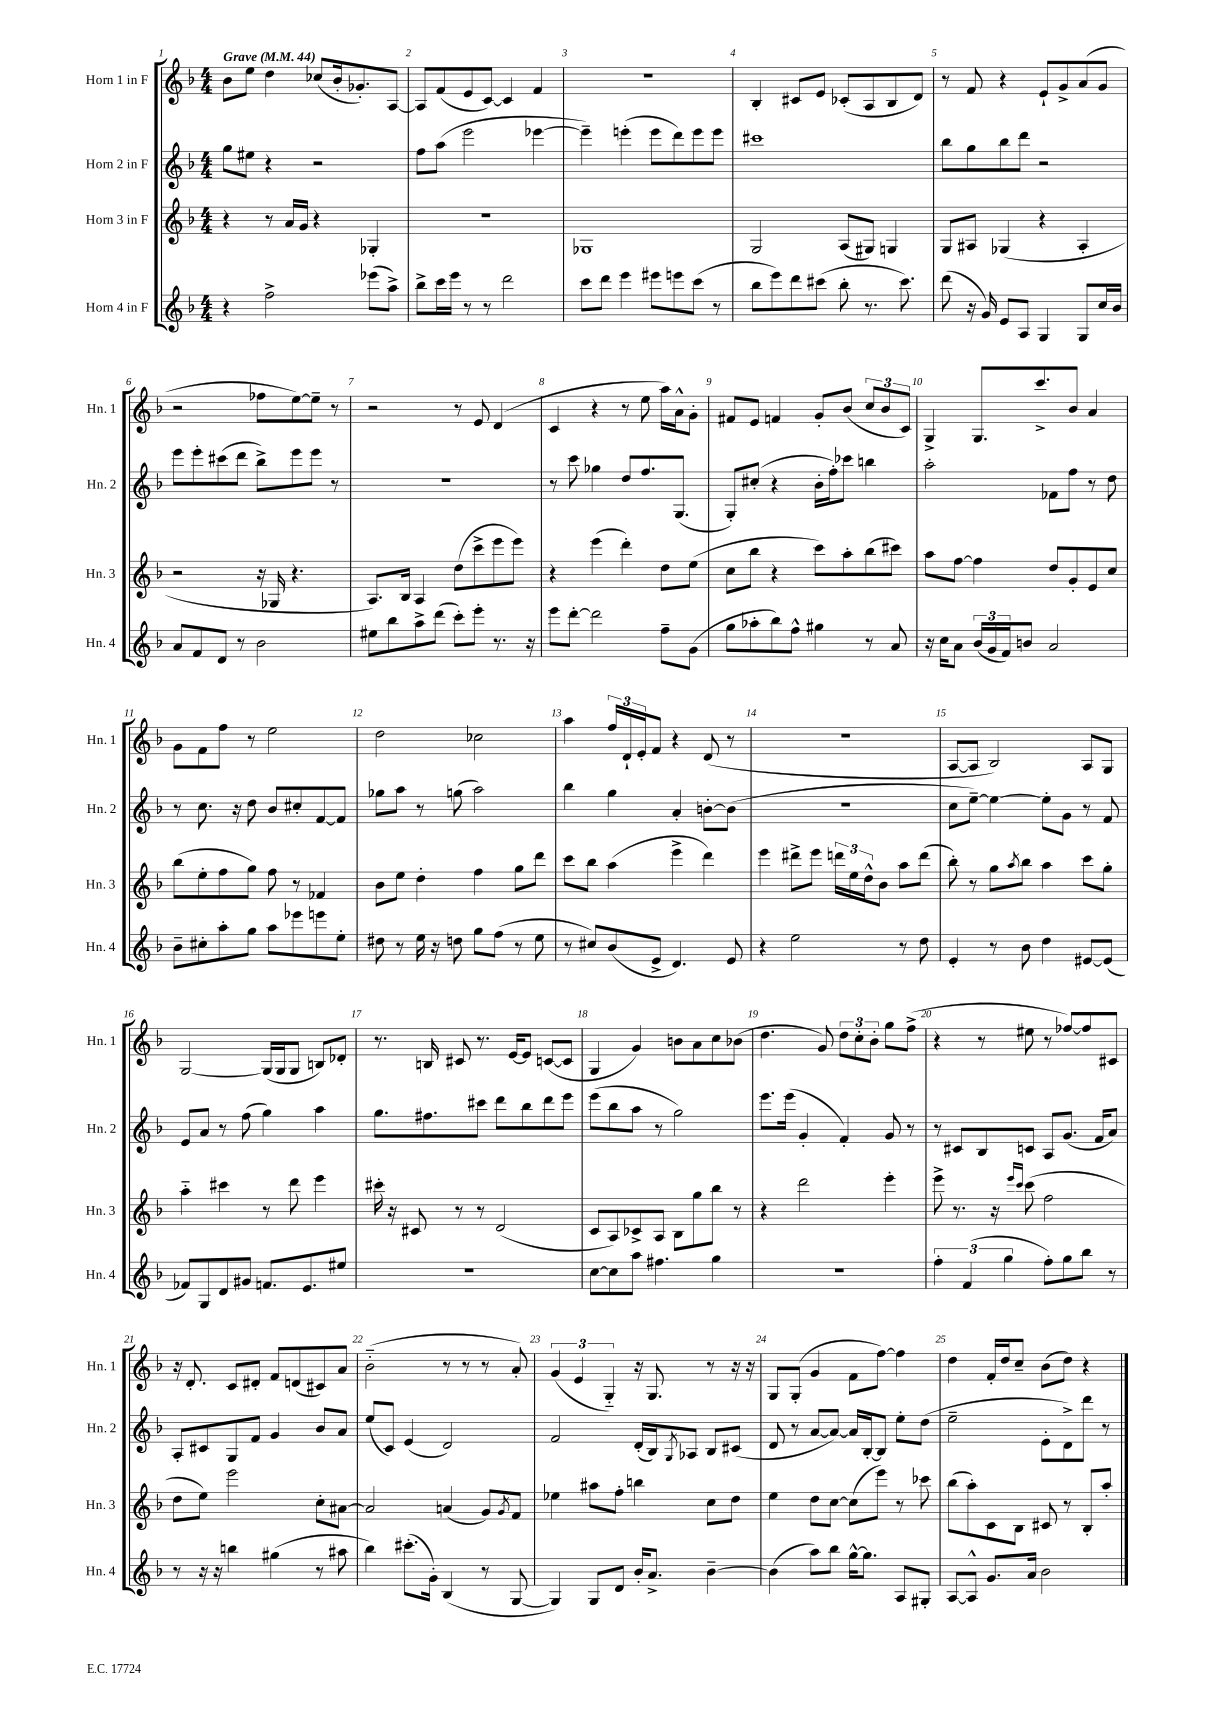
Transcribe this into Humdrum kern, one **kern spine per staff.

**kern	**kern	**kern	**kern
*staff4	*staff3	*staff2	*staff1
*clefG2	*clefG2	*clefG2	*clefG2
*k[b-]	*k[b-]	*k[b-]	*k[b-]
*M4/4	*M4/4	*M4/4	*M4/4
*MM44	*MM44	*MM44	*MM44
4r	4r	8gg\L	8b-\L
.	.	8ee#\J	8ee\J
2ff^\	8r	4r	4dd\
.	16a/LL	.	.
.	16g/JJ	.	.
.	4r	2r	(8cc-/L
.	.	.	16b-'/k
.	.	.	8.g-'/)
(8eee-\L	4G-'/	.	.
8aa^\J)	.	.	[8A/J
=	=	=	=
8bb-^\L	1r	8ff\L	8A/]L
16ccc\L	.	(8aa\J	(8f/
16eee\JJ	.	.	.
8r	.	2eee\	8e/
8r	.	.	[8c/J)
2ddd\	.	.	4c/]
.	.	[4eee-\	4f/
=	=	=	=
8ccc\L	1G-	4eee-~\])	1r
8ddd\J	.	.	.
4eee\	.	(4eee'\	.
8eee#\L	.	8eee\L	.
8eee\	.	8ddd\)	.
(8ccc\J	.	8eee\	.
8r	.	8eee\J	.
=	=	=	=
8bb-\L	2G/	1ccc#	4B-'/
8eee\)	.	.	.
8ddd\	.	.	8c#/L
(8ccc#\J	.	.	8e/J
8bb-'\	(8A/L	.	(8c-'/L
8.r	8G#/J)	.	8A/
.	4G/	.	8B-/
8.ccc#\)	.	.	.
.	.	.	8d/J)
=	=	=	=
(8ddd\	8G/L	8bb-\L	8r
16r	8A#/J	8gg\	8f/
16g/)	.	.	.
8e/L	(4G-/	8bb-\	4r
8A/J	.	8ddd\J	.
4G/	4r	2r	8e`/L
.	.	.	8g^/
8G/L	4A#'/	.	(8a/
16cc/L	.	.	8g/J
16b-/JJ	.	.	.
=	=	=	=
8a/L	2r	8eee\L	2r
8f/	.	8eee'\	.
8d/J	.	(8ccc#\	.
8r	.	8ddd\J	.
2b-\	16r	8bb-^\L)	8ff-\L
.	16G-/	.	.
.	4.r	8eee\	[8ee\)
.	.	8eee\J	8ee~\]J
.	.	8r	8r
=	=	=	=
8ee#\L	8.A/L)	1r	2r
8bb-\	.	.	.
.	16B-/Jk	.	.
8aa^\	4A/	.	.
(8ddd\J	.	.	.
8ccc'\L)	(8dd\L	.	8r
8eee'\J	8ccc^\	.	8e/
8.r	8eee\	.	(4d/
.	8eee\J)	.	.
16r	.	.	.
=	=	=	=
8eee\L	4r	8r	4c/
[8ddd'\J	.	8ccc\	.
2ddd\]	(4eee\	4gg-\	4r
.	4ddd'\)	8dd/L	8r
.	.	8.ff/	8ee\
8ff~\L	8dd\L	.	16aa\LL)
.	.	(8.G/J	16a^^\J
(8g\J	(8ee\J	.	8g'\J
=	=	=	=
8gg\L	8cc\L	8G'/L)	8f#/L
8aa-'\	8bb-\J	(8cc#'/J	8e/J
8bb-\)	4r	4r	4f/
8ff^^\J	.	.	.
4gg#\	8ccc\L)	16b-'\LL	8g'/L
.	.	16ff'\J)	.
.	8aa'\	8ccc-\J	(8b-/J
8r	(8bb-\	4bb\	12cc/L
.	.	.	12b-/
8a/	8ccc#\J)	.	.
.	.	.	12c/J)
=	=	=	=
16r	8aa\L	2aa'\	4G^/
16cc\LK	.	.	.
8a\J	[8ff\J	.	.
(24b-/LL	4ff\]	.	8.G/L
24g/	.	.	.
24f/J)	.	.	.
8b/J	.	.	.
.	.	.	8.ccc^/
2a/	8dd/L	8f-\L	.
.	8g'/	8ff\J	8b-/J
.	8e/	8r	4a/
.	8cc/J	8dd\	.
=	=	=	=
8b-~\L	(8bb-\L	8r	8g\L
8cc#'\	8ee'\	8.cc\	8f\
8aa'\	8ff\	.	8ff\J
.	.	16r	.
8gg\J	8gg\J)	8dd\	8r
8aa\L	8ff\	8b-/L	2ee\
8eee-\	8r	8cc#'/	.
8eee\	4f-/	[8f/	.
8ee'\J	.	8f/]J	.
=	=	=	=
8dd#\	8b-\L	8gg-\L	2dd\
8r	8ee\J	8aa\J	.
16ee\	4dd'\	8r	.
16r	.	.	.
8dd\	.	(8gg\	.
8gg\L	4ff\	2aa\)	2cc-\
(8ff\J	.	.	.
8r	8gg\L	.	.
8ee\	8ddd\J	.	.
=	=	=	=
8r	8ccc\L	4bb-\	4aa\
8cc#/L)	8bb-\J	.	.
(8b-/	(4aa\	4gg\	24ff/LL
.	.	.	24d`/
.	.	.	24e'/J
8e^/J	.	.	8f/J
4.d/)	4eee^\	4a'/	4r
.	4ddd\)	[8b'\L	(8d/
8e/	.	(8b\]J	8r
=	=	=	=
4r	4eee\	1r	1r
2ee\	8ddd#^\L	.	.
.	8eee\J	.	.
.	24ddd\LL	.	.
.	24ee\	.	.
.	24dd^^\J	.	.
.	8b-\J	.	.
8r	8aa\L	.	.
8dd\	(8ddd\J	.	.
=	=	=	=
4e'/	8bb-'\)	8cc\L	[8A/L
.	8r	[8ee~\J)	8A/]J
8r	8gg\L	4ee\_	2B-/)
.	8qaa/	.	.
8b-\	8bb-\J	.	.
4dd\	4aa\	8ee'\]L	.
.	.	8g\J	.
[8e#/L	8ccc\L	8r	8A/L
(8e#/]J	8gg'\J	8f/	8G/J
=	=	=	=
8f-/L)	4aa'~\	8e/L	[2G/
8G/	.	8a/J	.
8d/	4ccc#\	8r	.
8g#/J	.	(8ff\	.
8.f/L	8r	4gg\)	(16G/]LL
.	.	.	16G/J
.	8ddd\	.	8G/J
8.e/	.	.	.
.	4eee\	4aa\	8B/L)
8ee#/J	.	.	8d-'/J
=	=	=	=
1r	16ccc#'\	8.gg\L	8.r
.	16r	.	.
.	8c#/	.	.
.	.	8.ff#\	16B/
.	8r	.	8c#/
.	8r	8ccc#\J	8.r
.	(2d/	8ddd\L	.
.	.	.	[16e/LK
.	.	8bb-\	8e/]J
.	.	8ddd\	([8c/L
.	.	8eee\J	8c/]J
=	=	=	=
[8cc\L	8c/L	(8eee\L	4G/
8cc\]	8A/)	8bb-\	.
8aa\J	8c-^/	8aa\J	4g/)
4.ff#\	8A/J	8r	.
.	8B-\L	2gg\)	8b\L
.	8gg\	.	8a\
4gg\	8bb-\J	.	8cc\
.	8r	.	(8b-\J
=	=	=	=
1r	4r	8.eee\L	4.dd\
.	.	(16eee\Jk	.
.	2ddd\	4g'/	.
.	.	.	8g/)
.	.	4f'/)	12dd\L
.	.	.	12cc'\
.	.	.	12b-'\J
.	4eee'\	8g/	8gg\L
.	.	8r	(8ff^\J
=	=	=	=
6ff'\	8eee^\	8r	4r
.	8.r	8c#/L	.
(6f/	.	.	.
.	.	8B-/	8r
.	16r	.	.
6gg\	.	.	.
.	16qqeee/LL	.	.
.	16qqccc/JJ	.	.
.	(8ccc\	8c/J	8ee#\
8ff'\L)	2ff\	8A/L	8r
8gg\	.	(8.g/J	[8ff-/L)
8bb-\J	.	.	8ff-/]
.	.	16f/LK	.
8r	.	8a/J)	8c#/J
=	=	=	=
8r	8dd\L	8A'/L	16r
.	.	.	8.d'/
16r	8ee\J)	8c#/	.
16r	.	.	.
4bb\	2eee\	8G/	8c/L
.	.	8f/J	8d#'/J
(4gg#\	.	4g/	8f/L
.	.	.	(8d/
8r	8cc'\L	8b-/L	8c#/)
8aa#\	[8a#\J	8a/J	8a/J
=	=	=	=
4bb-\)	2a#/]	(8ee/L	(2b-'~\
.	.	8c/J)	.
(8.ccc#'\L	.	(4e/	.
16g'\Jk)	.	.	.
(4B-/	(4a/	2d/)	8r
.	.	.	8r
8r	8g/L)	.	8r
.	8qg/	.	.
[8G/	8f/J	.	8a'/)
=	=	=	=
4G/])	4ee-\	2f/	(6g/
.	.	.	6e/
8G/L	8aa#\L	.	.
.	.	.	6G'~/)
8d/J	8ff'\J	.	.
16b-'/LK	4bb\	(16d'/LL	16r
8.a^/J	.	16B-/J)	8.G/
.	.	8qG/	.
.	.	8A-/J	.
[4b-~\	8cc\L	8B-/L	8r
.	8dd\J	(8c#/J	16r
.	.	.	16r
=	=	=	=
(4b-\]	4ee\	8d/	8G/L
.	.	8r	(8G'/J
8aa\L)	8dd\L	[8a/L	4g/
8bb-\J	[8cc\J	8a/_J)	.
[16gg^^\LK	(8cc\]L	16a/]LL	8f\L
8.gg\]J	.	[16B-'/J	.
.	8eee\J)	8B-/]J	[8ff\J)
8A/L	8r	8ee'\L	4ff\]
8G#'/J	8ccc-\	(8dd\J	.
=	=	=	=
[8A/L	(8bb-\L	2ee~\	4dd\
8A^^/]J	8aa'\)	.	.
8.g/L	8c\	.	16f'/LL
.	.	.	16dd/J
.	8B-\J	.	8cc~/J
16a/Jk	.	.	.
2b-\	8c#/	8e'\L	(8b-\L
.	8r	8d^\)	8dd\J)
.	8B-'/L	8ddd\J	4r
.	8aa'/J	8r	.
==	==	==	==
*-	*-	*-	*-
